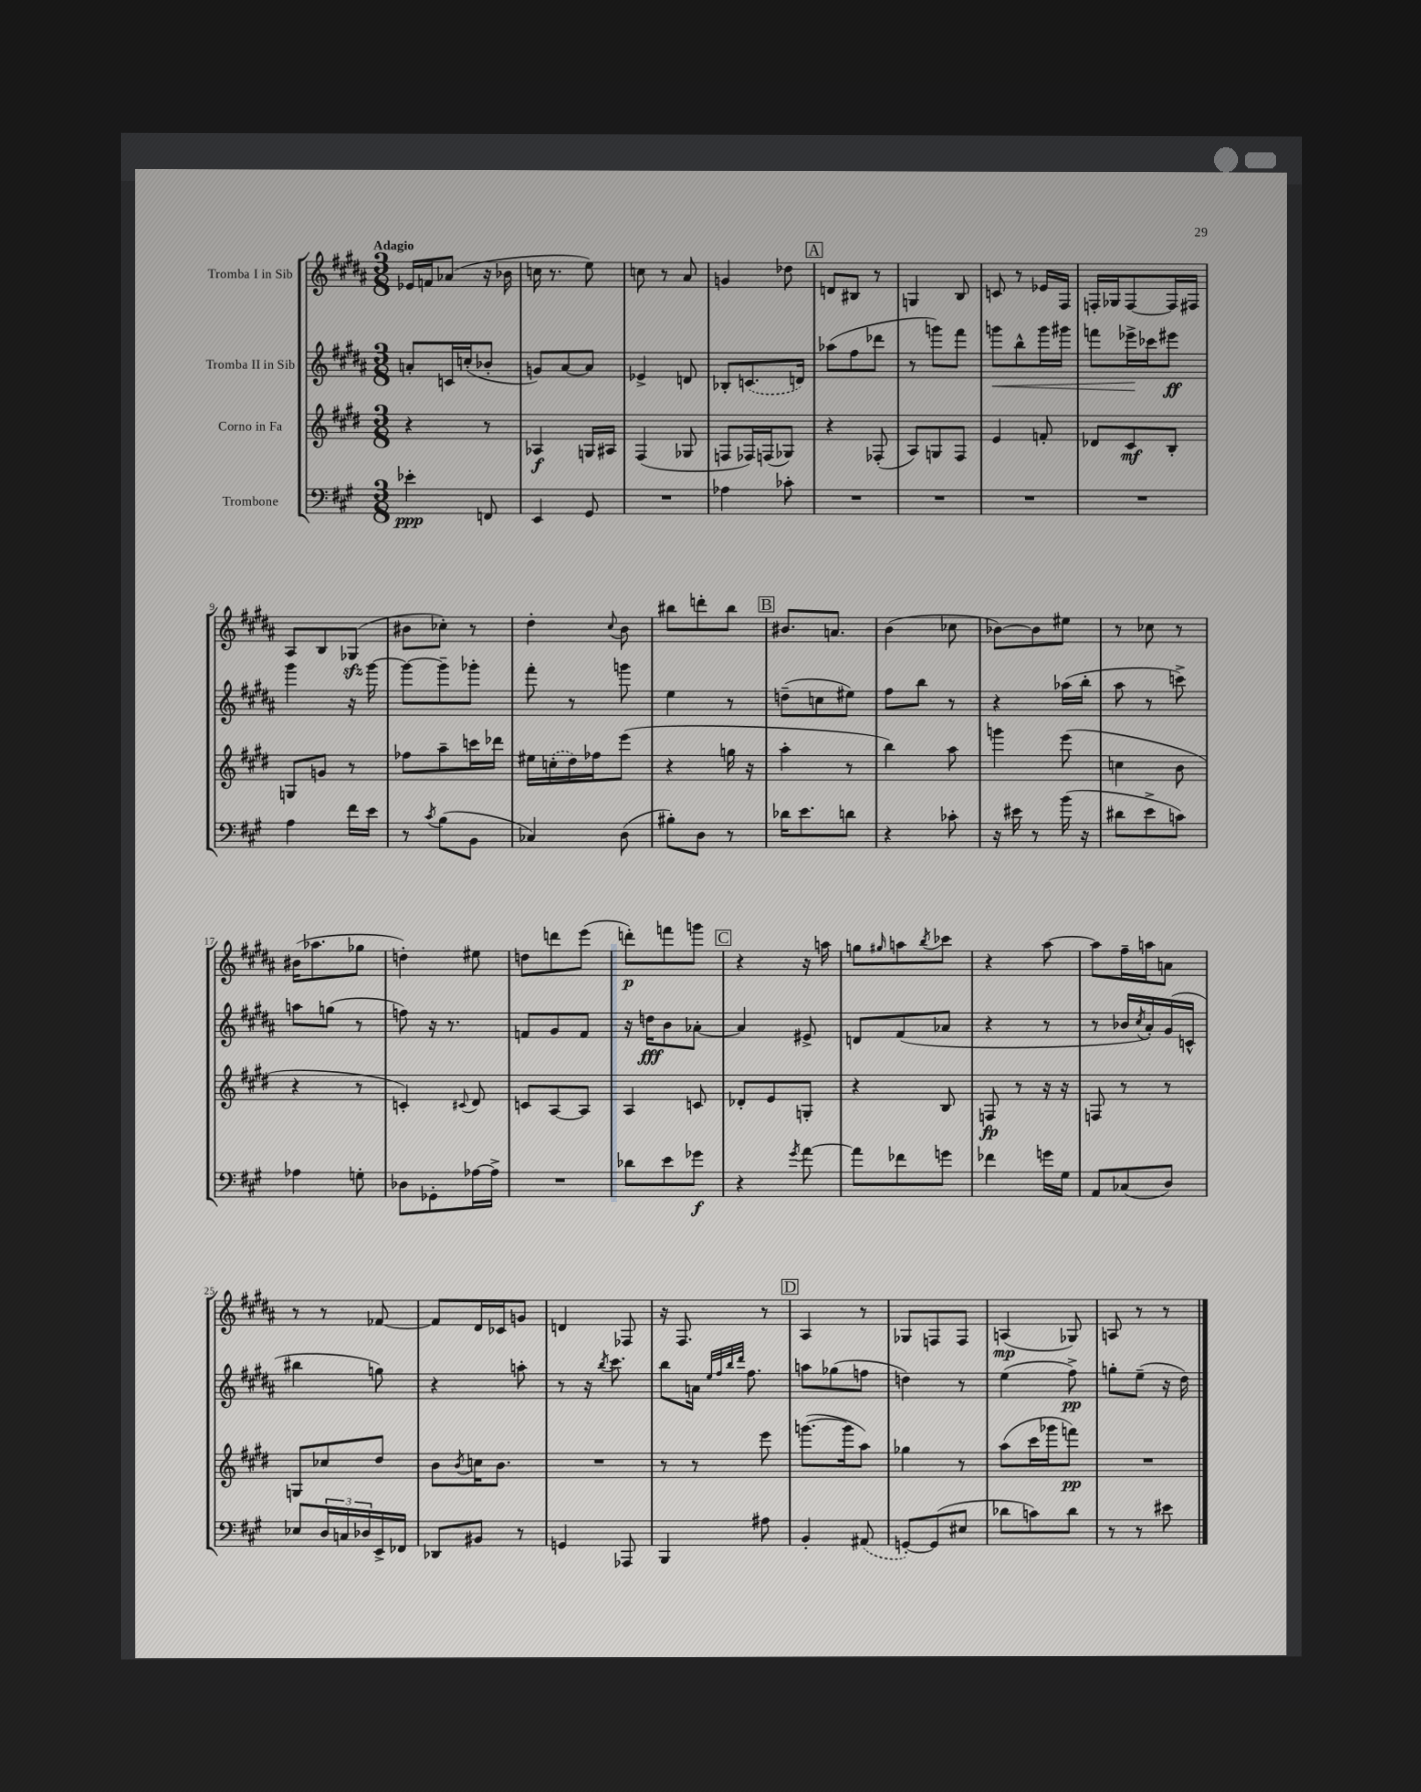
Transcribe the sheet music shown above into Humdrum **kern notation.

**kern	**dynam	**kern	**dynam	**kern	**dynam	**kern	**dynam
*part4	*part4	*part3	*part3	*part2	*part2	*part1	*part1
*staff4	*staff4	*staff3	*staff3	*staff2	*staff2	*staff1	*staff1
*I"Trombone	*	*I"Corno in Fa	*	*I"Tromba II in Sib	*	*I"Tromba I in Sib	*
*clefF4	*	*clefG2	*	*clefG2	*	*clefG2	*
*k[f#c#g#]	*	*k[f#c#g#d#]	*	*k[f#c#g#d#a#]	*	*k[f#c#g#d#a#]	*
*M3/8	*	*M3/8	*	*M3/8	*	*M3/8	*
=1	=1	=1	=1	=1	=1	=1	=1
!	!	!	!	!	!	!LO:TX:a:B:t=Adagio	!
4e-X'\	ppp	4r	.	8an'/L	.	16e-X/LL	.
.	.	.	.	.	.	16fn/J	.
.	.	.	.	16cn/L	.	(8a-X/J	.
.	.	.	.	(16ccn'/J	.	.	.
8FFn/	.	8r	.	8b-X'/J	.	16r	.
.	.	.	.	.	.	16b-X\	.
=2	=2	=2	=2	=2	=2	=2	=2
4EE/	.	4A-X/	f	8gn/L)	.	16ccn\	.
.	.	.	.	.	.	8.r	.
.	.	.	.	[8a#/	.	.	.
8GG#/	.	16Gn/LL	.	8a#/J]	.	8ee\)	.
.	.	16A#X/JJ	.	.	.	.	.
=3	=3	=3	=3	=3	=3	=3	=3
4.r	.	(4F#/	.	4e-X^/	.	8ccn\	.
.	.	.	.	.	.	8r	.
.	.	8G-X/	.	8dn/	.	8a#/	.
=4	=4	=4	=4	=4	=4	=4	=4
4A-X\	.	8Fn/L	.	8B-X'/L	.	4gn/	.
.	.	16F-X/L)	.	(8.cn/	.	.	.
.	.	(16Fn/J	.	.	.	.	.
8c-X'\	.	8G-X/J)	.	.	.	8dd-X\	.
.	.	.	.	16dn/Jk)	.	.	.
!!LO:REH:place=s1:t=A
=5	=5	=5	=5	=5	=5	=5	=5
4.r	.	4r	.	(8aa-X\L	.	8dn/L	.
.	.	.	.	8ff#\	.	8B#X/J	.
.	.	(8F-X'/	.	8ddd-X\J	.	8r	.
=6	=6	=6	=6	=6	=6	=6	=6
4.r	.	8A/L)	.	8r	.	4Gn/	.
.	.	8Gn/	.	8gggn\L)	.	.	.
.	.	8F#/J	.	8fff#\J	.	8B/	.
=7	=7	=7	=7	=7	=7	=7	=7
!	!	!	!	!	!LO:HP:b	!	!
4.r	.	4e/	.	8gggn\L	<	8cn/	.
.	.	.	.	8bb^^\	.	8r	.
.	.	8fn'/	.	16ggg\L	.	16e-X/LL	.
.	.	.	.	16ggg#X\JJ	.	16F#/JJ	.
=8	=8	=8	=8	=8	=8	=8	=8
4.r	.	8d-X/L	.	8fffn\L	.	16Fn'/LL	.
.	.	.	.	.	.	16G-X/J	.
.	.	8c#/	mf	16eee-X^\L	.	[8F/	.
.	.	.	.	16ccc-X\J	[	.	.
.	.	8B'/J	.	8eee#X\J	ff	16F/L]	.
.	.	.	.	.	.	16F#X/JJ	.
!!LO:LB:g=z
=9	=9	=9	=9	=9	=9	=9	=9
4A\	.	8Gn/L	.	4ggg#\	.	8A#/L	.
.	.	8gn/J	.	.	.	8B/	.
16f#\LL	.	8r	.	16r	.	(8G-Xzz/J	.
16e\JJ	.	.	.	[16ggg#\	.	.	.
=10	=10	=10	=10	=10	=10	=10	=10
8r	.	8ff-X\L	.	8ggg#\L_	.	8b#X\L	.
8qc#/	.	.	.	.	.	.	.
(8B\L	.	8aa~\	.	8ggg#~\]	.	8cc-X'\J)	.
8BB\J	.	16cccn\L	.	8ggg-X'\J	.	8r	.
.	.	16ddd-X\JJ	.	.	.	.	.
=11	=11	=11	=11	=11	=11	=11	=11
4C-X/)	.	16ee#X\LL	.	8fff#'\	.	4dd#'\	.
.	.	(16ccn'\	.	.	.	.	.
.	.	16dd#\)	.	8r	.	.	.
.	.	16ff-X\J	.	.	.	.	.
.	.	.	.	.	.	8qqcc#/	.
(8D\	.	(8eee\J	.	8gggn\	.	8b\	.
=12	=12	=12	=12	=12	=12	=12	=12
8B#X'\L)	.	4r	.	4ee\	.	8bb#X\L	.
8D\J	.	.	.	.	.	8dddn'\	.
8r	.	16ggn\	.	8r	.	8bb#\J	.
.	.	16r	.	.	.	.	.
!!LO:REH:place=s1:t=B
=13	=13	=13	=13	=13	=13	=13	=13
16d-X\KL	.	4aa'\	.	(8ddn~\L	.	8.b#X/L	.
8.e\	.	.	.	.	.	.	.
.	.	.	.	8ccn\	.	.	.
.	.	.	.	.	.	8.an/J	.
8dn\J	.	8r	.	8ee#X\J)	.	.	.
=14	=14	=14	=14	=14	=14	=14	=14
4r	.	4bb\)	.	8ff#\L	.	(4b\	.
.	.	.	.	8bb\J	.	.	.
8c-X'\	.	8aa\	.	8r	.	8cc-X\	.
=15	=15	=15	=15	=15	=15	=15	=15
16r	.	4gggn\	.	4r	.	[8b-X\L)	.
16e#X\	.	.	.	.	.	.	.
8r	.	.	.	.	.	8b-\]	.
(16b\	.	(8eee\	.	(16aa-X\LL	.	8ee#X\J	.
16r	.	.	.	16bb'\JJ	.	.	.
=16	=16	=16	=16	=16	=16	=16	=16
8d#X\L	.	4ccn\	.	8aa#\	.	8r	.
8e^\	.	.	.	8r	.	8cc-X\	.
8cn\J)	.	8b\	.	8cccn^\)	.	8r	.
!!LO:LB:g=z
=17	=17	=17	=17	=17	=17	=17	=17
4A-X\	.	4r	.	8aan\L	.	(16b#X\KL	.
.	.	.	.	.	.	8.aa-X\	.
.	.	.	.	(8ggn\J	.	.	.
8Gn'\	.	8r	.	8r	.	8gg-X\J	.
=18	=18	=18	=18	=18	=18	=18	=18
8D-X\L	.	4cn'/)	.	8ffn\)	.	4ddn'\)	.
8GG-X'\	.	.	.	16r	.	.	.
.	.	.	.	8.r	.	.	.
.	.	8qqc#X/	.	.	.	.	.
[16A-X\L	.	8d#/	.	.	.	8ee#X\	.
16A-^\JJ]	.	.	.	.	.	.	.
=19	=19	=19	=19	=19	=19	=19	=19
4.r	.	8cn/L	.	8fn/L	.	8ddn\L	.
.	.	[8A/	.	8g#/	.	8dddn\	.
.	.	8A/J]	.	8f/J	.	(8eee\J	.
=20	=20	=20	=20	=20	=20	=20	=20
8d-X\L	.	4A/	.	16r	.	8dddn'\L)	p
.	.	.	.	16ddn\KL	fff	.	.
8e\	.	.	.	8b\	.	8fffn\	.
8g-X\J	f	8cn/	.	[8a-X'\J	.	8gggn\J	.
!!LO:REH:place=s1:t=C
=21	=21	=21	=21	=21	=21	=21	=21
4r	.	8d-X'/L	.	4a-/]	.	4r	.
.	.	8e/	.	.	.	.	.
8qg#/	.	.	.	.	.	.	.
[8a\	.	8Gn'/J	.	8e#X^/	.	16r	.
.	.	.	.	.	.	16aan\	.
=22	=22	=22	=22	=22	=22	=22	=22
8a\L]	.	4r	.	8dn/L	.	8ggn\L	.
.	.	.	.	.	.	16qqgg#X/	.
8f-X\	.	.	.	(8f#/	.	8aan\	.
.	.	.	.	.	.	8qbb/	.
8gn\J	.	8B/	.	8a-X/J	.	8ccc-X\J	.
=23	=23	=23	=23	=23	=23	=23	=23
4f-X\	.	8Fn/	fp	4r	.	4r	.
.	.	8r	.	.	.	.	.
16gn\LL	.	16r	.	8r	.	[8aa#\	.
16G#\JJ	.	16r	.	.	.	.	.
=24	=24	=24	=24	=24	=24	=24	=24
8AA/L	.	8Fn/	.	8r	.	8aa#\L]	.
(8C-X/	.	8r	.	16b-X/LL	.	16ff#~\L	.
.	.	.	.	8qcc#/	.	.	.
.	.	.	.	16a#'/)	.	16aan\J	.
8D/J)	.	8r	.	(16g#/	.	8an\J	.
.	.	.	.	16cn^^/JJ	.	.	.
!!LO:LB:g=z
=25	=25	=25	=25	=25	=25	=25	=25
8E-X/L	.	8Gn/L	.	4bb#X\	.	8r	.
24D/L	.	8cc-X/	.	.	.	8r	.
24Cn/	.	.	.	.	.	.	.
24D-X/	.	.	.	.	.	.	.
16EE^/	.	8dd#/J	.	8ggn\)	.	[8f-X/	.
16FF-X/JJ	.	.	.	.	.	.	.
=26	=26	=26	=26	=26	=26	=26	=26
8DD-X/L	.	8b\L	.	4r	.	8f-/L]	.
.	.	8qb/	.	.	.	.	.
8BB#X/J	.	16ccn\K	.	.	.	16d#/L	.
.	.	8.b\J	.	.	.	16c-X/J	.
8r	.	.	.	8aan'\	.	8gn/J	.
=27	=27	=27	=27	=27	=27	=27	=27
4GGn/	.	4.r	.	8r	.	4dn/	.
.	.	.	.	16r	.	.	.
.	.	.	.	8qbb/	.	.	.
.	.	.	.	8.ccc#\	.	.	.
8AAA-X/	.	.	.	.	.	8F-X/	.
=28	=28	=28	=28	=28	=28	=28	=28
4BBB/	.	8r	.	8bb\L	.	16r	.
.	.	.	.	.	.	8.F#/	.
.	.	8r	.	16an\Jk	.	.	.
.	.	.	.	32qqee/LLL	.	.	.
.	.	.	.	32qqff#/	.	.	.
.	.	.	.	32qqbb/	.	.	.
.	.	.	.	32qqddd#/JJJ	.	.	.
.	.	.	.	8.ff#\	.	.	.
8A#X\	.	8eee\	.	.	.	8r	.
!!LO:REH:place=s1:t=D
=29	=29	=29	=29	=29	=29	=29	=29
4BB'/	.	([8.gggn\L	.	8aan\L	.	4A#/	.
.	.	.	.	(8gg-X\	.	.	.
.	.	16ggg\k]	.	.	.	.	.
(8AA#X/	.	8aa\J)	.	8ffn\J	.	8r	.
=30	=30	=30	=30	=30	=30	=30	=30
[8GGn'/L)	.	4gg-X\	.	4ddn\)	.	8G-X/L	.
(8GG/]	.	.	.	.	.	8Fn/	.
8E#X/J	.	8r	.	8r	.	8F/J	.
=31	=31	=31	=31	=31	=31	=31	=31
8d-X\L	.	(8aa\L	.	(4ee\	.	(4An/	mp
8cn\)	.	16ccc#\L	.	.	.	.	.
.	.	16ggg-X\J	.	.	.	.	.
8d-\J	.	8fffn\J)	pp	8ff#^\)	pp	8G-X/)	.
=32	=32	=32	=32	=32	=32	=32	=32
8r	.	4.r	.	8ggn'\L	.	8An/	.
8r	.	.	.	(8ee~\J	.	8r	.
8e#X\	.	.	.	16r	.	8r	.
.	.	.	.	16dd#\)	.	.	.
==	==	==	==	==	==	==	==
*-	*-	*-	*-	*-	*-	*-	*-
